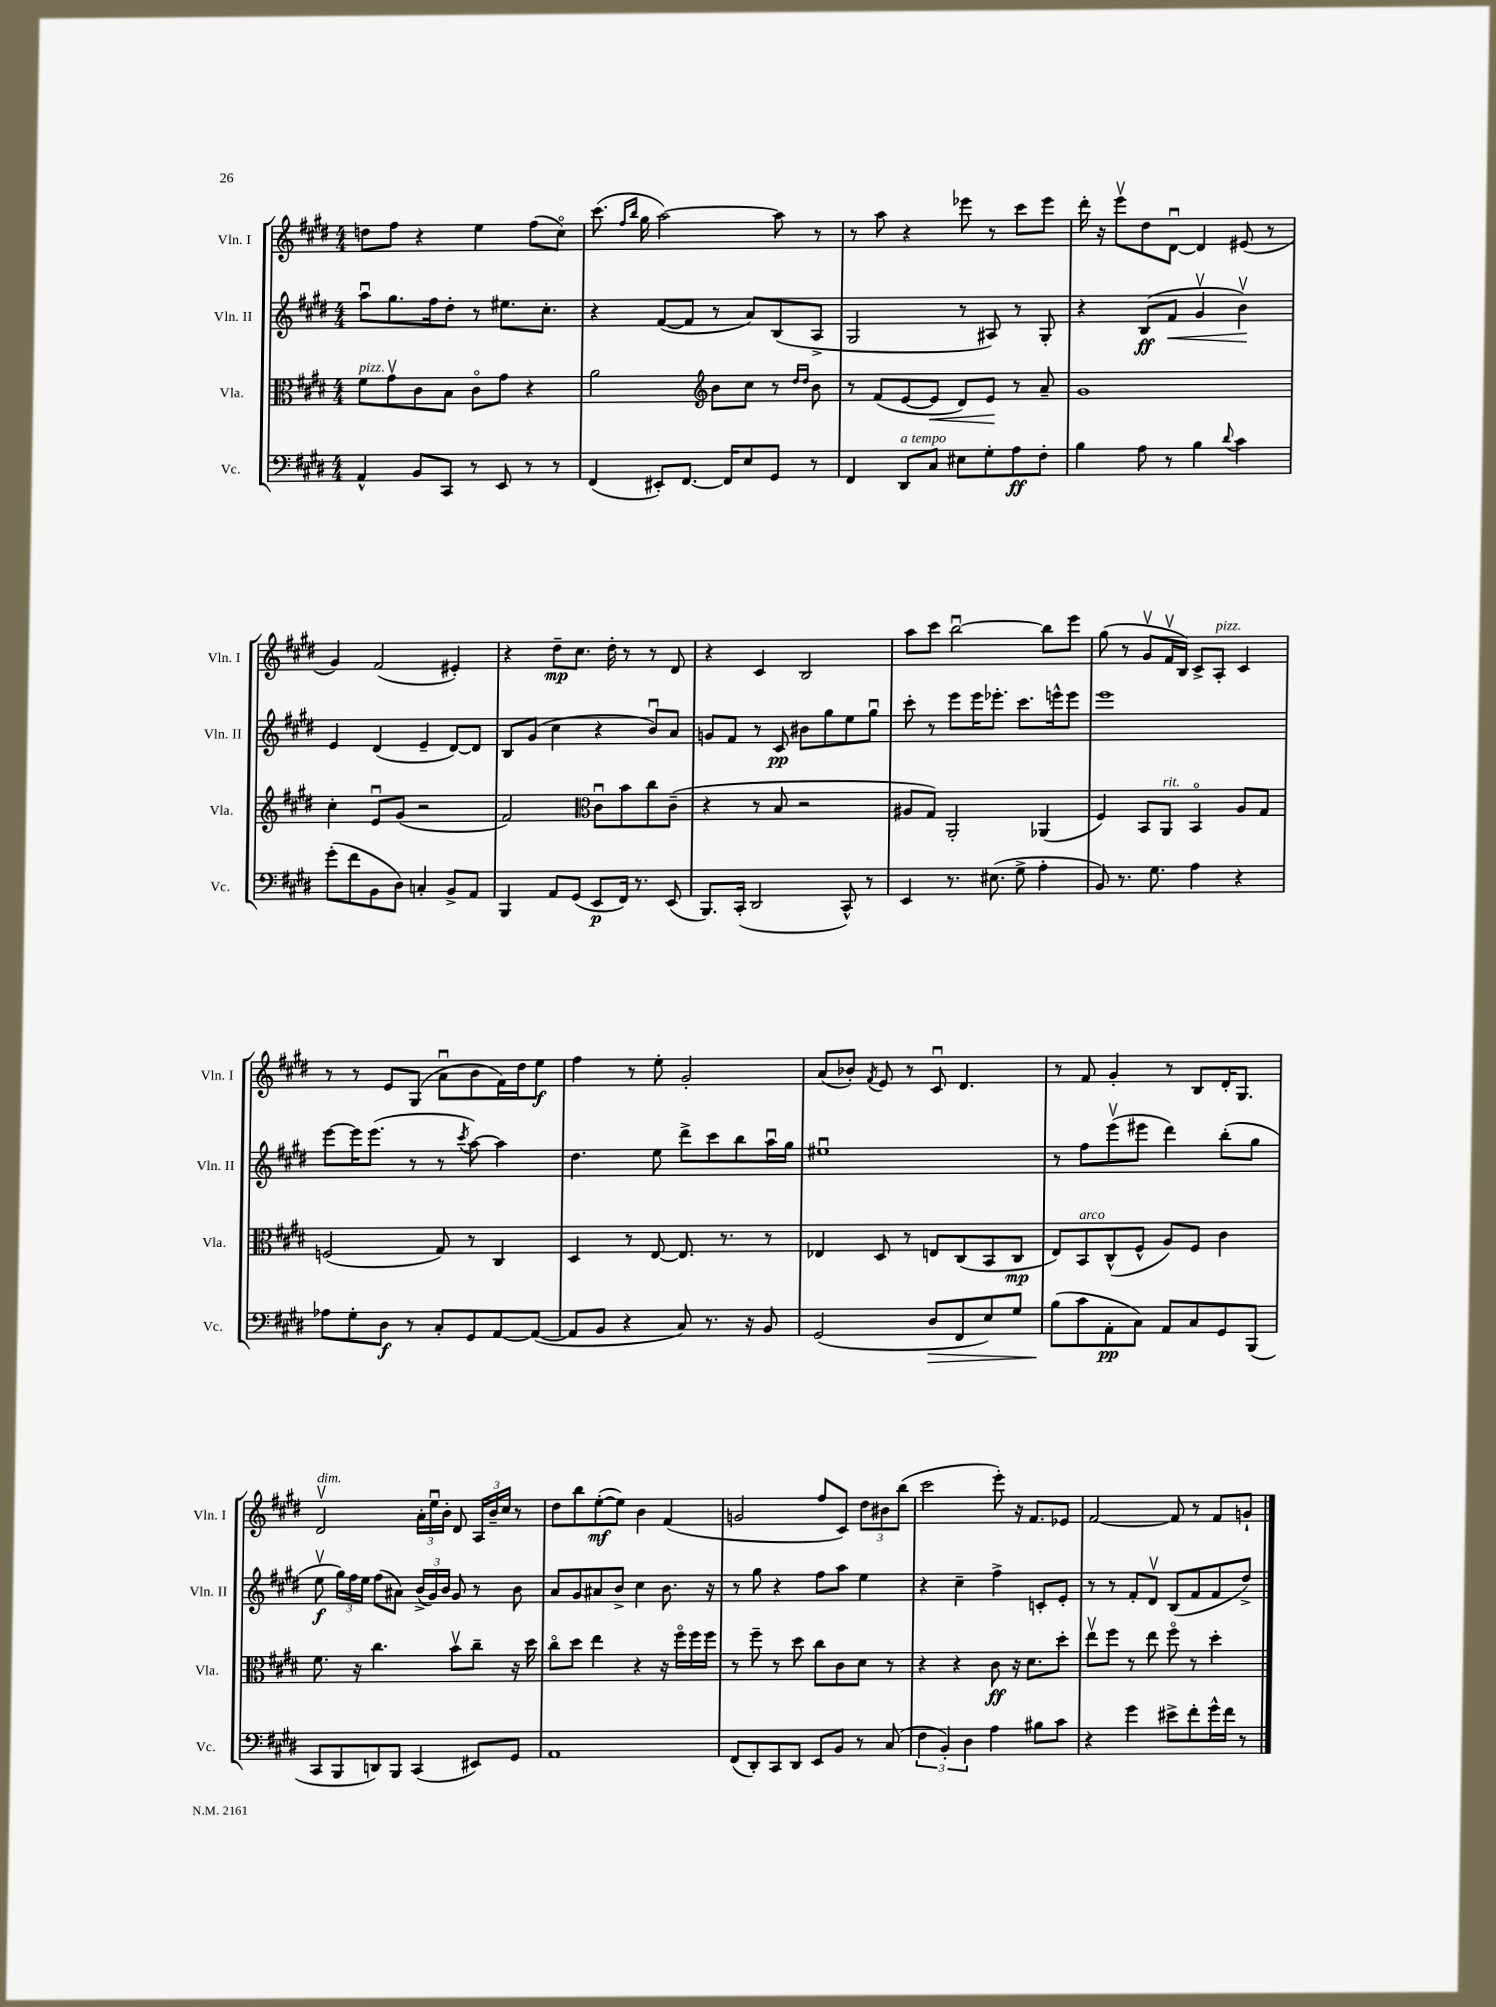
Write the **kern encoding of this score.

**kern	**kern	**kern	**kern
*staff4	*staff3	*staff2	*staff1
*clefF4	*clefC3	*clefG2	*clefG2
*k[f#c#g#d#]	*k[f#c#g#d#]	*k[f#c#g#d#]	*k[f#c#g#d#]
*M4/4	*M4/4	*M4/4	*M4/4
4AA^^	8f#	8aau	8dd
.	8g#v	8.gg#	8ff#
8BB	8c#	.	4r
.	.	16ff#	.
8CC#	8B	8dd#'	.
8r	8c#o	8r	4ee
8EE	8g#	8.ee#	.
8r	4r	.	(8ff#
.	.	8.cc#'	.
8r	.	.	8cc#o)
=	=	=	=
(4FF#	2a	4r	(8.ccc#
.	.	.	16qqff#
.	.	.	16qqbb
.	.	.	16gg#
8EE#')	.	([8f#	[2aa)
[8.FF#	.	8f#]	.
*	*clefG2	*	*
.	8b	8r	.
16FF#]	.	.	.
8E	8cc#	8a)	.
8GG#	8r	(8B	8aa]
.	16qqdd#	.	.
.	16qqdd#	.	.
8r	8b	8A^	8r
=	=	=	=
4FF#	8r	2G#	8r
.	(8f#	.	8aa
8DD#	[8e	.	4r
8C#	8e]	.	.
8E#	8d#)	8r	8eee-
8G#'	8e	8A#)	8r
8A	8r	8r	8ccc#
8F#'	8a~	8G#'	8eee-
=	=	=	=
4B	1g#	4r	16ddd#'
.	.	.	16r
.	.	.	8eeev
8A	.	(8B	8dd#
8r	.	8f#	[8d#u
4B	.	4g#v	4d#]
8qqd#	.	.	.
4c#	.	4bv)	(8e#
.	.	.	8r
=	=	=	=
(8g#'	4cc#'	4e	4g#)
8f#	.	.	.
8BB	8eu	(4d#	(2f#
8D#)	(8g#	.	.
4C'	2r	4e~	.
8BB^	.	[8d#)	4e#')
8AA	.	8d#]	.
=	=	=	=
4BBB	2f#)	8B	4r
.	.	(8g#	.
8AA	.	4cc#	8dd#~
(8GG#	.	.	8.cc#
*	*clefC3	*	*
8EE	8c#u	4r	.
.	.	.	16dd#'
16FF#)	8b	.	8r
8.r	.	.	.
.	8cc#	8bu)	8r
(8EE	(8c#~	8a	8d#
=	=	=	=
8.BBB)	4r	8g	4r
.	.	8f#	.
(16CC#'	.	.	.
2DD#	8r	8r	4c#
.	8B	8c#	.
.	2r	8b#	2B
.	.	8gg#	.
8CC#^^)	.	8ee	.
8r	.	8gg#u	.
=	=	=	=
4EE	8A#	8ccc#'	8aa
.	8G#)	8r	8ccc#
8.r	2AA'	8eee	[2bbu
.	.	16eee	.
(8.E#	.	8.eee-'	.
8G#^	.	8.ccc#	.
4A'	(4AA-	.	8bb]
.	.	16eee^^	.
.	.	8eee	8eee
=	=	=	=
8BB)	4F#)	1eee	(8gg#
8.r	.	.	8r
.	8BB	.	8g#v
8.G#	.	.	.
.	8AA	.	16f#v
.	.	.	16B)
4A	4BBo	.	8c#^
.	.	.	8A'
4r	8A	.	4c#
.	8G#	.	.
=	=	=	=
8A-	(2F	[8eee	8r
8G#'	.	16eee]	8r
.	.	(8.eee	.
8D#	.	.	8e
8r	.	8r	(8G#
8C#'	8G#)	8r	8au
.	.	8qccc#	.
8GG#	8r	[8aa)	8b
[8AA	4C#	4aa]	16f#)
.	.	.	16dd#
(8AA_	.	.	8ee
=	=	=	=
8AA]	4D#	4.dd#	4ff#
8BB	.	.	.
4r	8r	.	8r
.	[8E	8ee	8ee'
8C#)	8.E]	8ddd#^	2g#'
8.r	.	8ccc#	.
.	8.r	.	.
.	.	8bb	.
16r	.	.	.
8BB	8r	16aau	.
.	.	16gg#	.
=	=	=	=
(2GG#	4E-	1ee#u	(8a
.	.	.	8b-')
.	.	.	8qf#
.	8D#	.	8e
.	8r	.	8r
8D#	8E	.	8c#u
8FF#	(8C#	.	4.d#
8E)	8BB	.	.
8G#	8C#	.	.
=	=	=	=
(8B	8E)	8r	8r
8c#	8BB	8ff#	8f#
8AA'	(8C#^^	(8eeev	4g#'
8C#)	8F#^^	8eee#	.
8AA	8A)	4ddd#)	8r
8C#	8F#	.	8B
8GG#	4c#	(8bb'	16d#'
.	.	.	8.G#
(8BBB	.	8gg#	.
=	=	=	=
8CC#	8.f#	8eev	2d#v
8BBB	.	24gg#)	.
.	.	24ff#	.
.	16r	.	.
.	.	24ee	.
8DD)	4.cc#	(8ff#	.
8BBB	.	8a#)	.
(4CC#	.	(24b^	24a'
.	.	24g#)	24eeu
.	.	24b	24b'
.	8bv	8g#	8d#
8EE#)	8cc#~	8r	24A
.	.	.	24b~
.	.	.	24cc#
8GG#	16r	8b	8r
.	16dd#	.	.
=	=	=	=
1AA	8cc#o	8a	8dd#
.	8dd#	8g#	8bb
.	4ee	8a#	([8ee'
.	.	8b^	8ee])
.	4r	4cc#	4b
.	16r	8.b	(4f#
.	16ff#o	.	.
.	16ff#	.	.
.	16ff#	16r	.
=	=	=	=
(8FF#	8r	8r	2g
8DD#')	8ff#~	8gg#	.
8CC#	8r	4r	.
8DD#	8dd#	.	.
8EE	8cc#	8ff#	8ff#
8BB	8c#	8aa	8c#)
8r	8d#	4ee	12dd#
.	.	.	12b#
(8C#	8r	.	.
.	.	.	(12bb
=	=	=	=
6F#	4r	4r	2ccc#
6BB')	.	.	.
.	4r	4cc#~	.
6D#	.	.	.
4A	8c#	4ff#^	8eee')
.	16r	.	16r
.	8.d#	.	8.f#
8B#	.	8c'	.
8c#	8dd#'	8e'	8e-
=	=	=	=
4r	8eev	8r	[2f#
.	8ff#	8r	.
4g#	8r	8f#'	.
.	8ee	8d#v	.
8e#^	8ff#o	(8B	8f#]
8f#'	8r	8f#	8r
16g#^^	4dd#'	8f#	8f#
16f#	.	.	.
8r	.	8dd#^)	8g`
==	==	==	==
*-	*-	*-	*-
